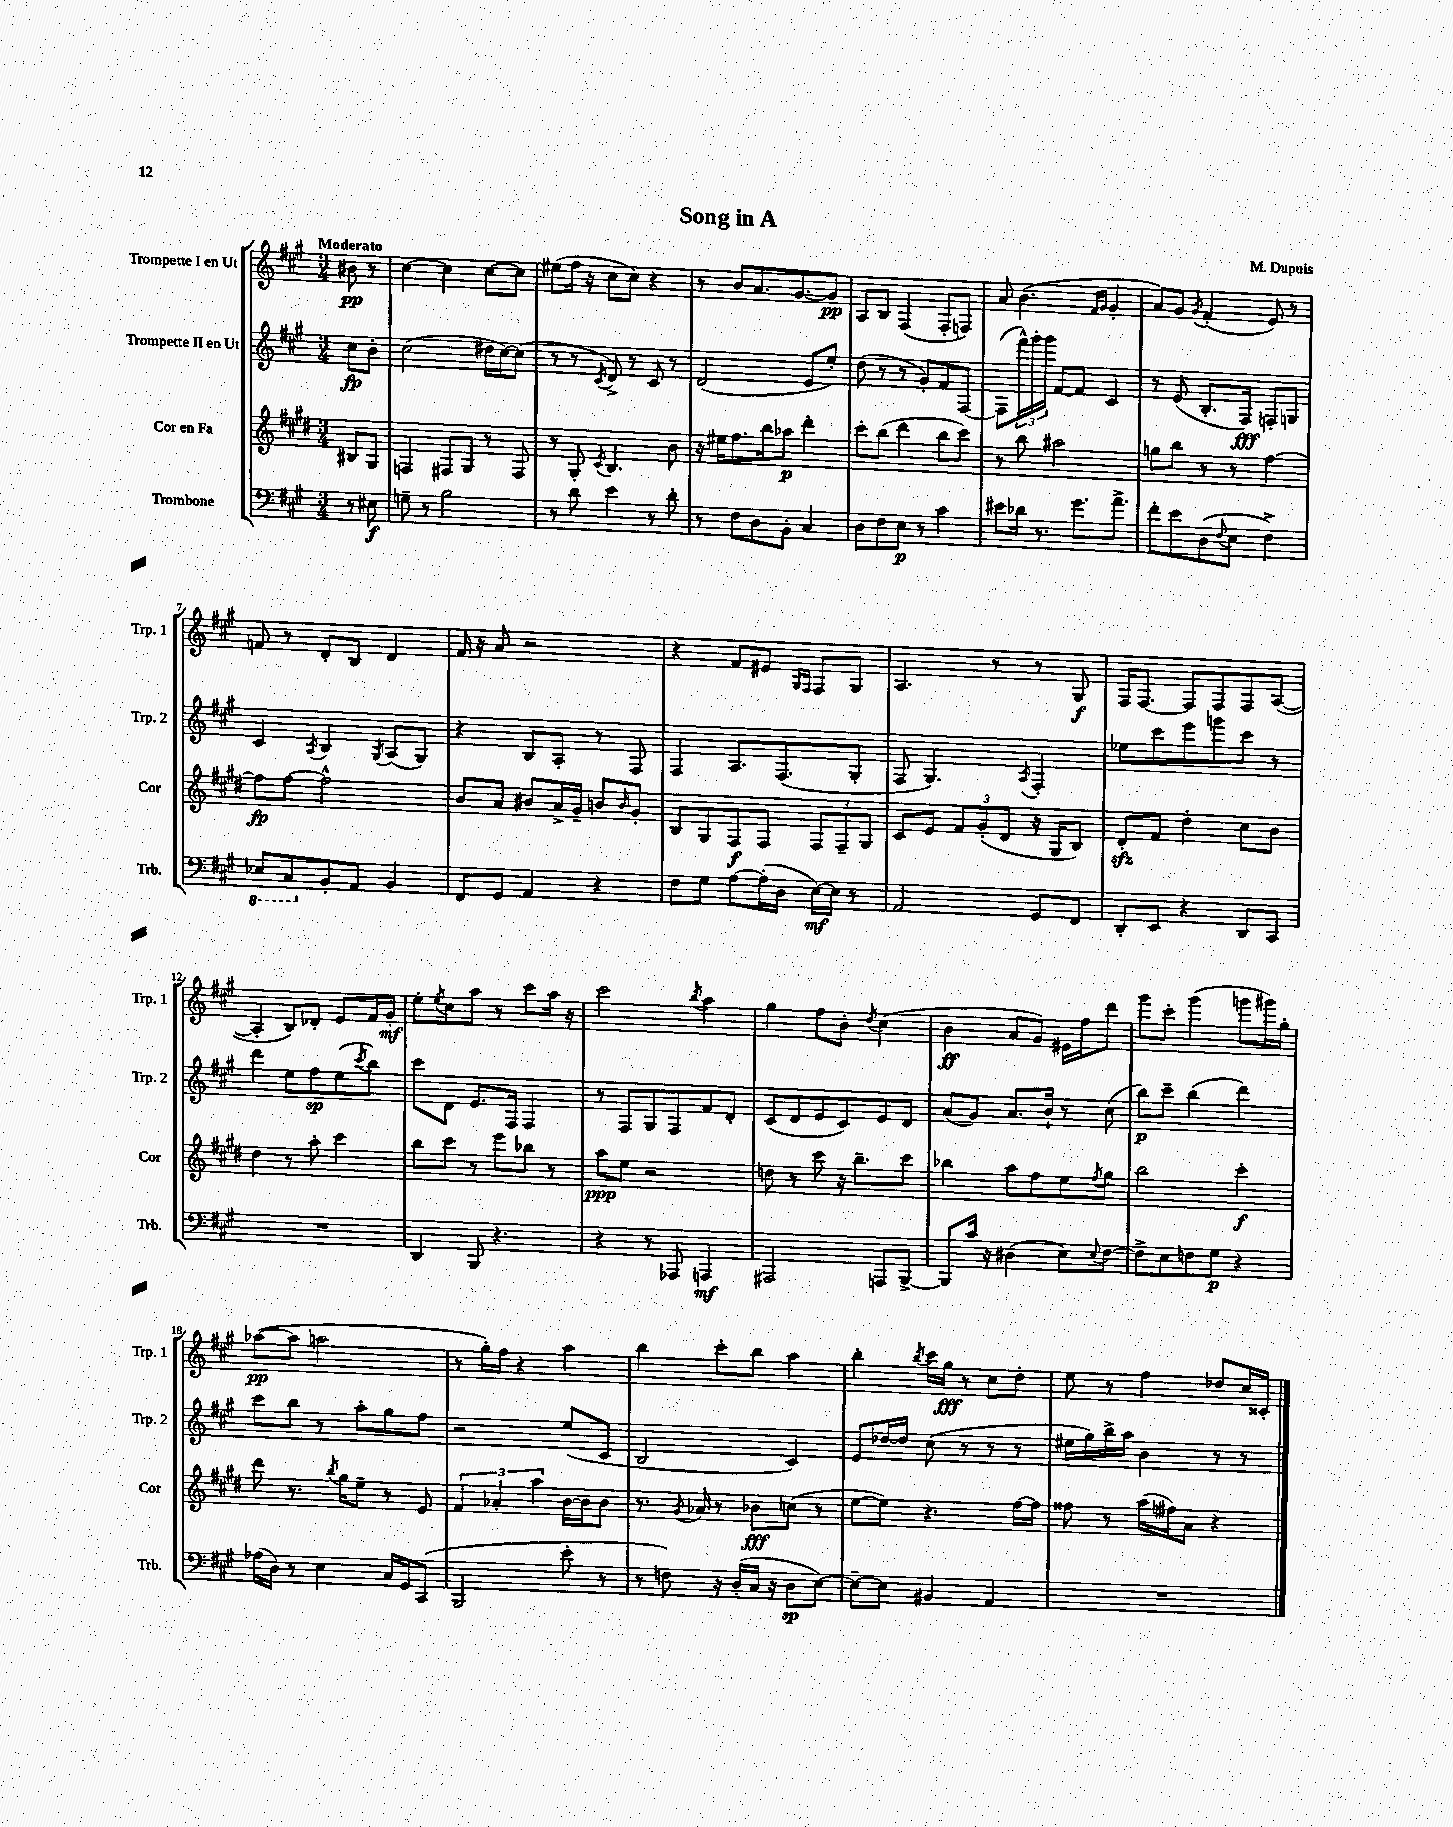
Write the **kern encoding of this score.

**kern	**kern	**kern	**kern
*staff4	*staff3	*staff2	*staff1
*clefF4	*clefG2	*clefG2	*clefG2
*k[f#c#g#]	*k[f#c#g#d#]	*k[f#c#g#]	*k[f#c#g#]
*M3/4	*M3/4	*M3/4	*M3/4
8r	8B#	8cc#	8b#
8E#	8G#	8b'	8r
=	=	=	=
8G~	4F	(2cc#	[4cc#
8r	.	.	.
2B	8F#	.	4cc#]
.	8G#	.	.
.	8r	16dd#	[8cc#
.	.	[16cc#)	.
.	8F#	(8cc#]	8cc#]
=	=	=	=
8r	8r	8r	(8ee#
8d	8G#'	8r	16ff#
.	.	.	16r
.	8qc#	8qc#	.
4e	4.B	8d^)	8cc#
.	.	8r	8cc#)
8r	.	8c#	4r
8d'	8b	8r	.
=	=	=	=
8r	16r	(2d	8r
.	16ee#	.	.
8F#	8.ff#	.	8b
8D	.	.	8.a
.	16bb	.	.
8BB'	8aa-	.	.
.	.	.	[8.g#
4C#	4ddd#'	8e	.
.	.	8ee')	8g#]
=	=	=	=
8D	8ccc#'	(8dd	8A
8F#	(8bb	8r	8B
8E	4ddd#	8r	(4F#
8r	.	8g#')	.
4c#	8bb	8f#	8F#'
.	8ccc#)	[8F#	8F)
=	=	=	=
8e#	8r	(8F#]	8a
16d-	8bb	24fff#^^)	(4.b
.	.	24ggg#'	.
8.r	.	.	.
.	.	24ggg#	.
.	2aa#	[8f#	.
8.g#	.	8f#]	.
.	.	.	16qqf#
.	.	.	16qqg#
.	.	4c#	4g#'
8.a^	.	.	.
=	=	=	=
8f#'	8gg	8r	8a)
8e	8bb	(8e	8g#
.	.	.	8qg#
(8D	8r	8.B'	(4f#'
8qqF#	.	.	.
8E	8r	.	.
.	.	16F#)	.
4F#^)	[4ff#	8F'	8e)
.	.	8G	8r
=	=	=	=
8EE-	8ff#]	4c#	8f
8CC#	[8ff#	.	8r
.	.	8qA	.
8BB'	2ff#^^]	4B	8d'
8AA	.	.	8B
.	.	8qG#	.
4BB	.	(8A	4d
.	.	8G#)	.
=	=	=	=
8FF#	8b	4r	16f#
.	.	.	16r
8GG#	8a	.	8a
4AA	8b#	8B	2r
.	16a^	8A'	.
.	16g#~	.	.
4r	8b	8r	.
.	16qqb	.	.
.	8g#'	8F#	.
=	=	=	=
8F#	8B	4F#	4r
8G#	8G#	.	.
[8A	8F#	8.A	8f#
(16A']	8F#	.	8e#
16D	.	(8.F#	.
.	.	.	16qqG#
.	.	.	16qqF#
[16E)	12F#	.	8F#
16E]	.	.	.
.	12F#~	.	.
8r	.	8G#'	8G#
.	12G#	.	.
=	=	=	=
2AA	8c#	8F#	4.A
.	8e	4.G#)	.
.	12f#	.	.
.	(12g#'	.	.
.	.	.	8r
.	12d#	.	.
.	.	8qA	.
8GG#	16r	4F#'	8r
.	16G#	.	.
8FF#	8B)	.	8G#
=	=	=	=
8DD'	8d#'	8ee-	16F#
.	.	.	[8.F#
8EE	8f#	8ccc#	.
4r	4dd#'	8eee	8F#]
.	.	8ggg	8F#
8DD	8cc#	8ccc#	8F#
8CC#	8b	8r	([8A
=	=	=	=
2.r	4dd#	4ddd	4A']
.	8r	8ee	8B)
.	8aa'	8ff#	8d-'
.	4ccc#	(8ee	8e
.	.	8qccc#	.
.	.	8bb)	16f#
.	.	.	16g#'
=	=	=	=
4DD	8bb	8ccc#	8ee'
.	.	.	8qee
.	8ccc#	8d	8cc#
8BBB	8r	8.e	8aa
4.r	8eee	.	8r
.	.	16F#	.
.	8bb-	4F#	8ccc#
.	8r	.	16aa
.	.	.	16r
=	=	=	=
4r	8aa	8r	2ccc#
.	8ee	8F#	.
8r	2r	8G#	.
8AAA-	.	8F#	.
.	.	.	8qbb
4AAA	.	8f#	4aa
.	.	8d'	.
=	=	=	=
2AAA#	8dd	(8c#	4gg#
.	8r	8d	.
.	8ccc#	8e	8ff#
.	16r	8c#)	8b'
.	8.bb~	.	.
.	.	.	8qdd
8AAA	.	8e	(4cc#
[8BBB^	8ccc#	8d	.
=	=	=	=
8BBB]	4bb-	(8a	4b
16c#	.	8g#)	.
16r	.	.	.
(4D#	8aa	8.a	8a
.	8ff#	.	8g#)
.	.	16b`	.
8E)	8ee	8r	16e#
.	.	.	16ff#
8qqE	8qff#	.	.
[8F#	8gg#	(8cc#	8ddd
=	=	=	=
8F#^]	2bb	8bb)	8ggg#
8E	.	8ccc#~	8ccc#'
8F	.	(4bb	(4ggg#
8G#	.	.	.
4r	4ccc#'	4ddd)	8ggg
.	.	.	16ggg#)
.	.	.	16gg#'
=	=	=	=
(16A-	8ddd#	8ccc#	([8aa-
16D)	.	.	.
8r	8.r	8bb	8aa-]
4E	.	8r	2aa
.	8qbb	.	.
.	16gg#	.	.
.	8ee~	8aa'	.
16C#	8r	8gg#	.
16GG#	.	.	.
(8CC#	8e	8ff#	.
=	=	=	=
2BBB	6f#	2r	8r
.	.	.	16gg#')
.	6a-'	.	.
.	.	.	16ff#
.	.	.	4r
.	6aa	.	.
8e'	[16b	(8ee	4aa
.	16b]	.	.
8r	8b	8c#	.
=	=	=	=
8r	8.r	2B	4bb
8F)	.	.	.
.	8qg#	.	.
.	16a-	.	.
16r	8r	.	8ccc#'
(16D'	.	.	.
16C#	8b-	.	8bb
16r	.	.	.
8D	(8cc	4c#)	4aa
[8E)	8r	.	.
=	=	=	=
8E~_	[8ee	8e	4bb'
8E]	8ee])	[16dd-	.
.	.	16dd-]	.
.	.	.	8qbb
4BB#	4.r	(8cc#	16ccc#
.	.	.	16gg#
.	.	8r	8r
4AA	.	8r	8cc#
.	[16ff#	8r	8dd'
.	16ff#]	.	.
=	=	=	=
2.r	8ff##	16ee#	8ee
.	.	16gg#)	.
.	8r	16bb^	8r
.	.	16aa	.
.	(16aa	4b	4ff#
.	16ff#)	.	.
.	8a	.	.
.	4r	8r	8dd-
.	.	8r	16cc#
.	.	.	16c##'
==	==	==	==
*-	*-	*-	*-
